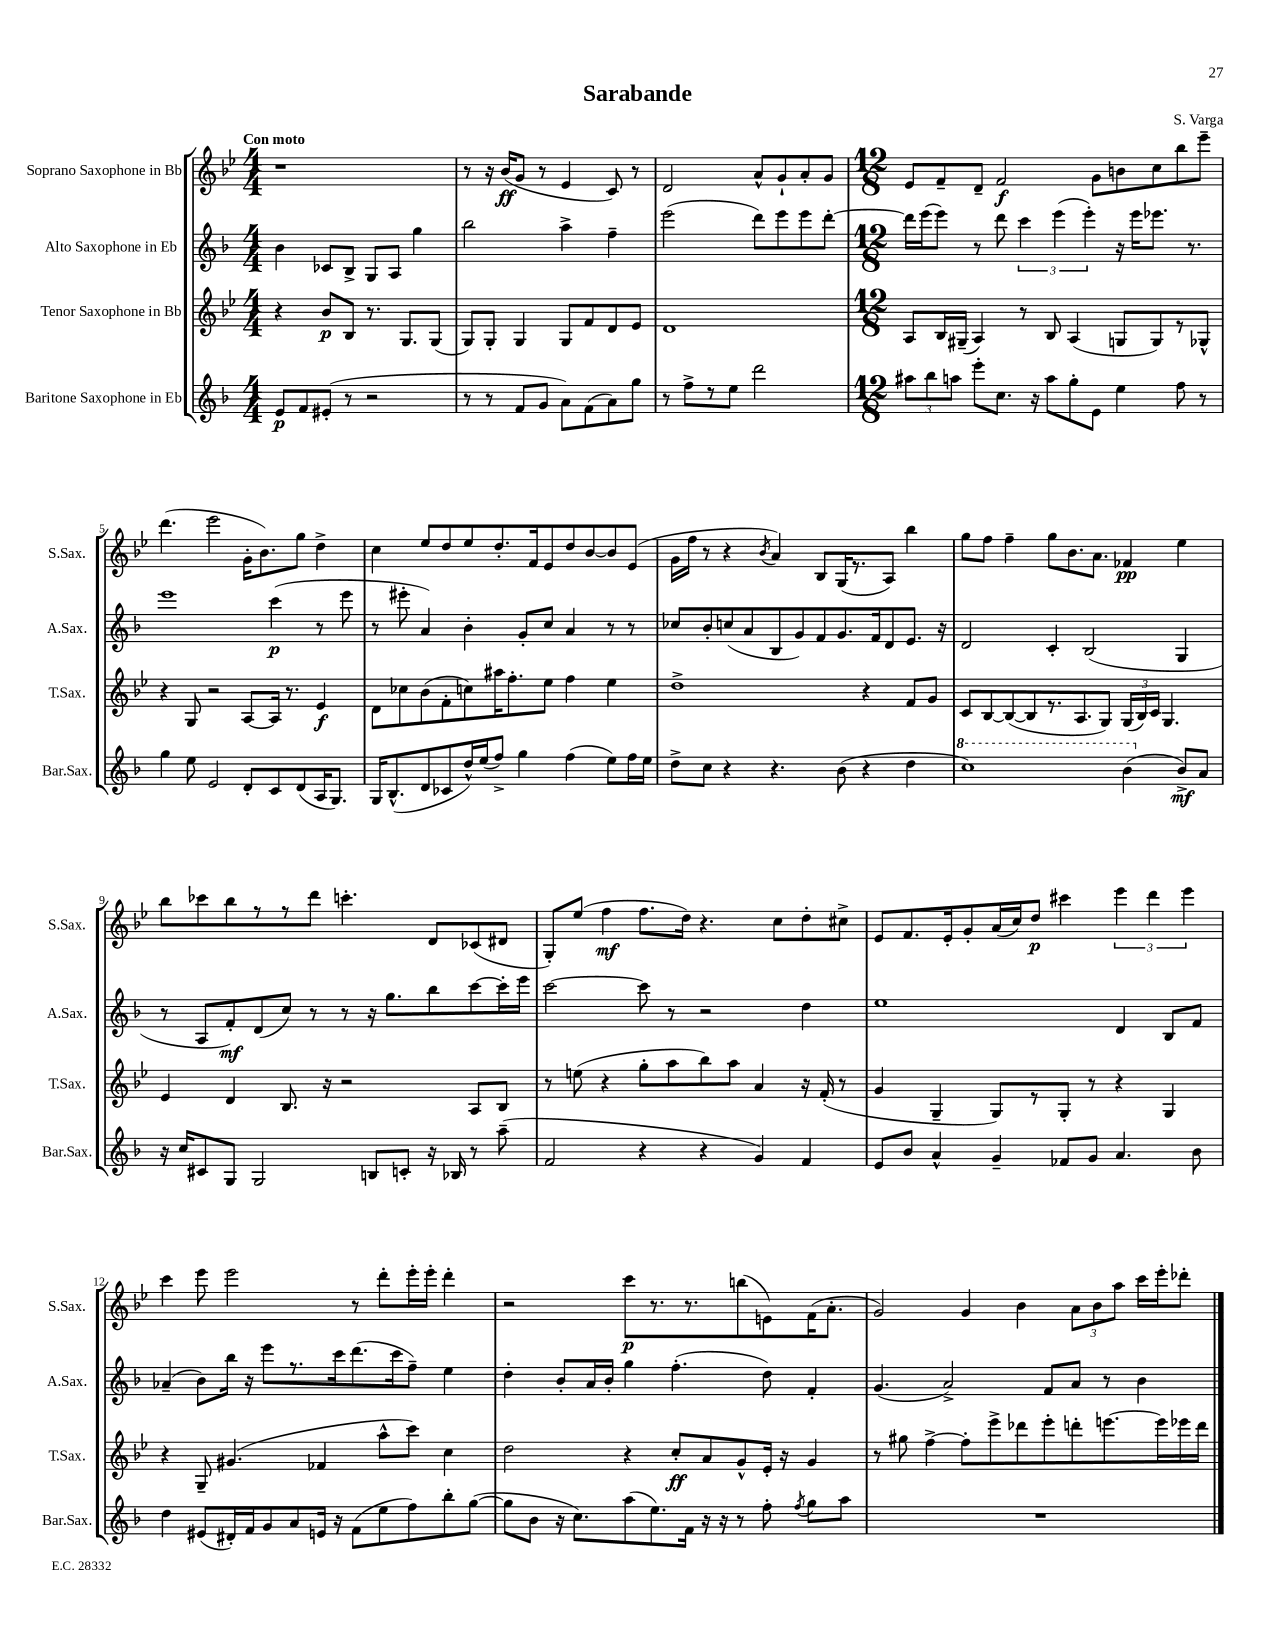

**kern	**kern	**kern	**kern
*staff4	*staff3	*staff2	*staff1
*clefG2	*clefG2	*clefG2	*clefG2
*k[b-]	*k[b-e-]	*k[b-]	*k[b-e-]
*M4/4	*M4/4	*M4/4	*M4/4
8e	4r	4b-	1r
8f	.	.	.
(8e#'	8b-	8c-	.
8r	8B-	8B-^	.
2r	8.r	8G	.
.	.	8A	.
.	8.G	.	.
.	.	4gg	.
.	(8G	.	.
=	=	=	=
8r	8G)	2bb-	8r
8r	8G'	.	16r
.	.	.	(16b-
8f	4G	.	8g
8g	.	.	8r
8a)	8G	4aa^	4e-
(8f	8f	.	.
8a)	8d	4ff~	8c)
8gg	8e-	.	8r
=	=	=	=
8r	1d	(2eee	2d
8ff^	.	.	.
8r	.	.	.
8ee	.	.	.
2ddd	.	8ddd)	8a^^
.	.	8eee	8g`
.	.	8eee	8a'
.	.	[8ddd'	8g
=	=	=	=
*M12/8	*M12/8	*M12/8	*M12/8
12aa#	8A	16ddd]	8e-
.	.	(16eee	.
12bb-	.	.	.
.	16B-	8eee)	8f~
12aa	.	.	.
.	(16G#~	.	.
8eee'	4A)	8r	8d~
8.cc	.	8ddd	2f
.	8r	6ccc	.
16r	.	.	.
8aa	8B-	.	.
.	.	(6eee	.
8gg'	(4A	.	.
.	.	6eee')	.
8e	.	.	8g
4ee	8G	16r	8b
.	.	16eee	.
.	8G)	8.eee-	8cc
8ff	8r	.	8bb-
.	.	8.r	.
8r	8G-^^	.	8eee-~
=	=	=	=
4gg	4r	1eee	(4.ddd
8ee	8G	.	.
2e	2r	.	2eee-
8d'	[8A	.	16g'
.	.	.	8.b-)
8c	16A]	(4ccc	.
.	8.r	.	.
(8d	.	.	8gg
16A	4e-	8r	4dd^
8.G)	.	.	.
.	.	8eee	.
=	=	=	=
16G	8d	8r	4cc
(8.B-^^	.	.	.
.	8cc-	8eee#'	.
8d	(8b-	4a)	8ee-
8c-	8f'	.	8dd
16dd^^)	8cc)	4b-'	8ee-
(16ee	.	.	.
8ff^)	16aa#	.	8.dd'
.	8.ff'	.	.
4gg	.	8g'	.
.	.	.	16f
.	8ee-	8cc	8e-
(4ff	4ff	4a	8dd
.	.	.	[8b-
8ee)	4ee-	8r	8b-]
16ff	.	8r	(8e-
16ee	.	.	.
=	=	=	=
8dd^	1dd^	8cc-	16g
.	.	.	16ff
8cc	.	8b-'	8r
4r	.	(8cc	4r
.	.	8a	.
.	.	.	8qb-
4.r	.	8B-	4a)
.	.	8g)	.
.	.	8f	8B-
(8b-	.	8.g	(16G
.	.	.	8.r
4r	4r	.	.
.	.	16f	.
.	.	8d	8A)
4dd	8f	8.e	4bb-
.	8g	.	.
.	.	16r	.
=	=	=	=
1ccc)	8c	2d	8gg
.	[8B-	.	8ff
.	(8B-_	.	4ff~
.	8B-]	.	.
.	8.r	4c'	8gg
.	.	.	8.b-
.	8.A	.	.
.	.	(2B-	.
.	.	.	8.a
.	8G)	.	.
(4bb-	(24G	.	4f-
.	24B-)	.	.
.	24c	.	.
.	4.G	.	.
8b-^)	.	4G	4ee-
8a	.	.	.
=	=	=	=
16r	4e-	8r	8bb-
16cc	.	.	.
8c#	.	8A	8ccc-
8G	4d	8f')	8bb-
2G	.	(8d	8r
.	8.B-	8cc)	8r
.	.	8r	8ddd
.	16r	.	.
.	2r	8r	4.ccc'
8B	.	16r	.
.	.	8.gg	.
8c'	.	.	.
16r	.	8bb-	8d
16B-	.	.	.
8r	8A	[8ccc	(8c-
(8aa~	8B-	16ccc']	8d#
.	.	16eee	.
=	=	=	=
2f	8r	[2ccc	8G')
.	(8ee	.	(8ee-
.	4r	.	4ff
4r	8gg'	8ccc]	8.ff
.	8aa	8r	.
.	.	.	16dd)
4r	8bb-)	2r	4.r
.	8aa	.	.
4g)	4a	.	.
.	.	.	8cc
4f	16r	4dd	8dd'
.	(16f'	.	.
.	8r	.	8cc#^
=	=	=	=
8e	4g	1ee	8e-
8b-	.	.	8.f
4a^^	4G~	.	.
.	.	.	16e-'
.	.	.	8g'
4g~	8G)	.	(16a
.	.	.	16cc)
.	8r	.	8dd
8f-	8G'	.	4ccc#
8g	8r	.	.
4.a	4r	4d	6eee-
.	.	.	6ddd
.	4G	8B-	.
.	.	.	6eee-
8b-	.	8f	.
=	=	=	=
4dd	4r	(4a-~	4ccc
(8e#	8G~	8b-)	8eee-
16d#')	(4.g#	16bb-	2eee-
16f	.	16r	.
8g	.	8eee	.
8a	.	8.r	.
16e	4f-	.	.
16r	.	16ccc	.
(8f	.	(8.ddd	8r
8ee	8aa^^	.	8ddd'
.	.	16ccc	.
8ff)	8ccc)	8ff~)	16eee-'
.	.	.	16eee-'
8bb-'	4cc	4ee	4ddd'
([8gg	.	.	.
=	=	=	=
8gg]	2dd	4dd'	2r
8b-	.	.	.
16r	.	8b-'	.
8.cc)	.	.	.
.	.	16a	.
.	.	16b-'	.
(8aa	4r	4gg	8ccc
8.ee)	.	.	8.r
.	8cc'	(4.ff'	.
16f	.	.	8.r
16r	8a	.	.
16r	.	.	.
8r	8g^^	.	(8bb
8ff'	16e-'	8dd)	8e)
.	16r	.	.
8qff	.	.	.
8gg	4g	4f'	(16f
.	.	.	8.a'
8aa	.	.	.
=	=	=	=
1.r	8r	(4.g	2g)
.	8gg#	.	.
.	[4ff^	.	.
.	.	2a^)	.
.	8ff']	.	4g
.	8eee-^	.	.
.	8ddd-	.	4b-
.	8eee-'	8f	.
.	8ddd'	8a	12a
.	.	.	12b-
.	[8.eee	8r	.
.	.	.	12aa
.	.	4b-	16ccc
.	16eee]	.	16eee-'
.	16eee-	.	8ddd-'
.	16ddd	.	.
==	==	==	==
*-	*-	*-	*-
